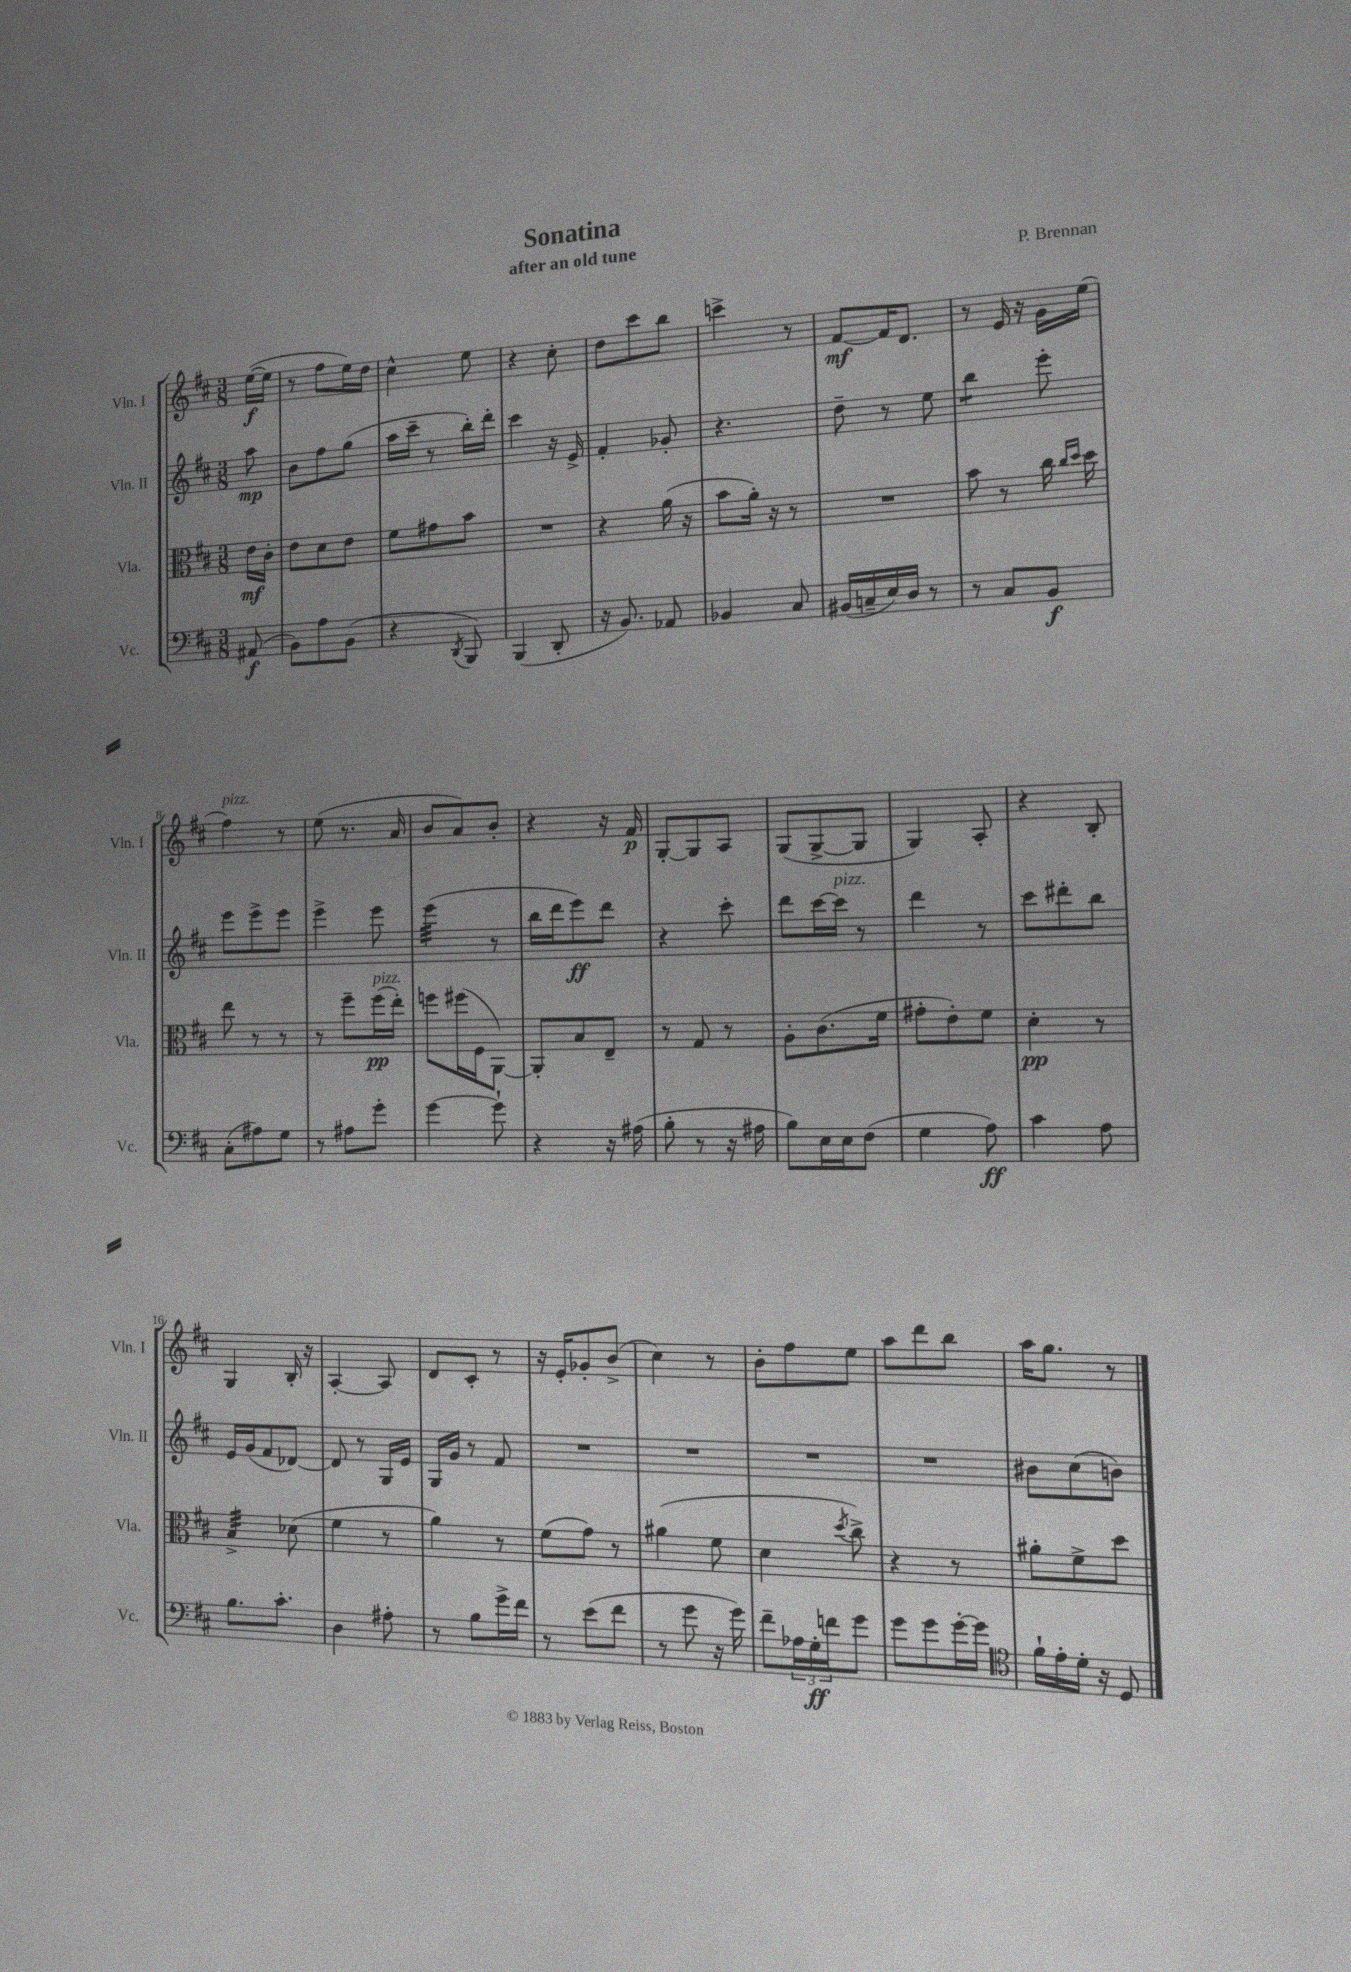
\header { title = "Sonatina" composer = "P. Brennan" subtitle = "after an old tune" }
<<
\new StaffGroup <<
\new Staff = "s0" \with { instrumentName = "Vln. I" shortInstrumentName = "Vln. I" } {
    \clef treble \key d \major \numericTimeSignature \time 3/8 \partial 8
    e''16~\f( e''16 |
    r8 fis''8 e''16) d''16 |
    cis''4-^ e''8 |
    r4 cis''8-. |
    d''8 cis'''8 b''8 |
    c'''4-> r8 |
    fis'8~\mf fis'16 d'8. |
    r8 e'16 r16 g'16 e''16( |
    fis''4^\markup { \italic "pizz." }) r8 |
    e''8( r8. a'16 |
    b'8 a'8) b'8-. |
    r4 r16 fis'16\p |
    g8~-. g8 a8 |
    g8( g8~-> g8 |
    g4) a8-. |
    r4 b8-. |
    g4 b16-. r16 |
    a4~-. a8 |
    d'8 cis'8-. r8 |
    r16 e'16-. ges'8-. b'8->( |
    cis''4) r8 |
    b'8-. fis''8 e''8 |
    a''8 d'''8 b''8 |
    a''16 g''8. r8 \bar "|." |
}
\new Staff = "s1" \with { instrumentName = "Vln. II" shortInstrumentName = "Vln. II" } {
    \clef treble \key d \major \numericTimeSignature \time 3/8 \partial 8
    a''8\mp |
    b'8 fis''8 g''8( |
    a''16 cis'''16-- r8 b''16-.) d'''16-. |
    cis'''4 r16 e'16-> |
    fis'4-. ges'8-. |
    r4. |
    d''8-- r8 e''8 |
    b''4:8 e'''8-. |
    e'''8 e'''8-> e'''8 |
    e'''4-> e'''8 |
    e'''4:32( r8 |
    b''16 d'''16 e'''8\ff) d'''8 |
    r4 cis'''8-. |
    d'''8 cis'''16~ cis'''16^\markup { \italic "pizz." } r8 |
    d'''4 r8 |
    cis'''8 dis'''8-. b''8 |
    e'16 g'16( fis'8 des'8~) |
    des'8 r8 g16 e'16 |
    g16 g'16 r8 fis'8 |
    R4. |
    R4. |
    R4. |
    R4. |
    bis'8 cis''8( b'8) \bar "|." |
}
\new Staff = "s2" \with { instrumentName = "Vla." shortInstrumentName = "Vla." } {
    \clef alto \key d \major \numericTimeSignature \time 3/8 \partial 8
    e'16\mf cis'16-. |
    e'8 d'8 e'8 |
    fis'8 gis'8 b'8 |
    R4. |
    r4 a'16( r16 |
    b'8 a'16-.) r16 r8 |
    R4. |
    b'8 r8 cis''16 \grace { cis''16 d''16 } d''16 |
    e''8 r8 r8 |
    r8 fis''8-- fis''16\pp^\markup { \italic "pizz." }( e''16-.) |
    f''8 fis''16( fis16 a,8~) |
    a,8-. b8 e8-- |
    r8 g8 r8 |
    a8-. cis'8.( fis'16 |
    gis'8-. e'8-.) fis'8 |
    d'4-.\pp r8 |
    b4:32-> des'8( |
    fis'4 r8 |
    a'4) r8 |
    fis'8( g'8) r8 |
    ais'4( fis'8 |
    d'4 \acciaccatura { d''8 } cis''8->) |
    r4 r8 |
    ais'8-. fis'8-> d''8 \bar "|." |
}
\new Staff = "s3" \with { instrumentName = "Vc." shortInstrumentName = "Vc." } {
    \clef bass \key d \major \numericTimeSignature \time 3/8 \partial 8
    ais,8\f( |
    b,8) a8 b,8( |
    r4 \acciaccatura { d,8 } b,,8) |
    b,,4( d,8-. |
    r16 b,8.) aes,8 |
    bes,4 cis8 |
    bis,16( c16-- e16) d16 r8 |
    r8 cis8 b,8\f |
    cis8-.( ais8) g8 |
    r8 ais8 g'8-. |
    g'4~ g'8-! |
    r4 r16 ais16( |
    b8-. r8 r16 ais16 |
    b8) e16 e16 fis8( |
    g4 a8\ff) |
    cis'4 a8 |
    b8. cis'8.-. |
    d4 ais8-. |
    r8 b8 g'16-> fis'16 |
    r8 e'8( fis'8 |
    r8 g'8 r16 g'16) |
    fis'8-- \tuplet 3/2 { aes16 g16-.\ff f'16 } g'8 |
    g'8 g'8 g'16~-. g'16 |
    \clef tenor fis'16-! e'16-. d'16-. r16 d8 \bar "|." |
}
>>
>>
